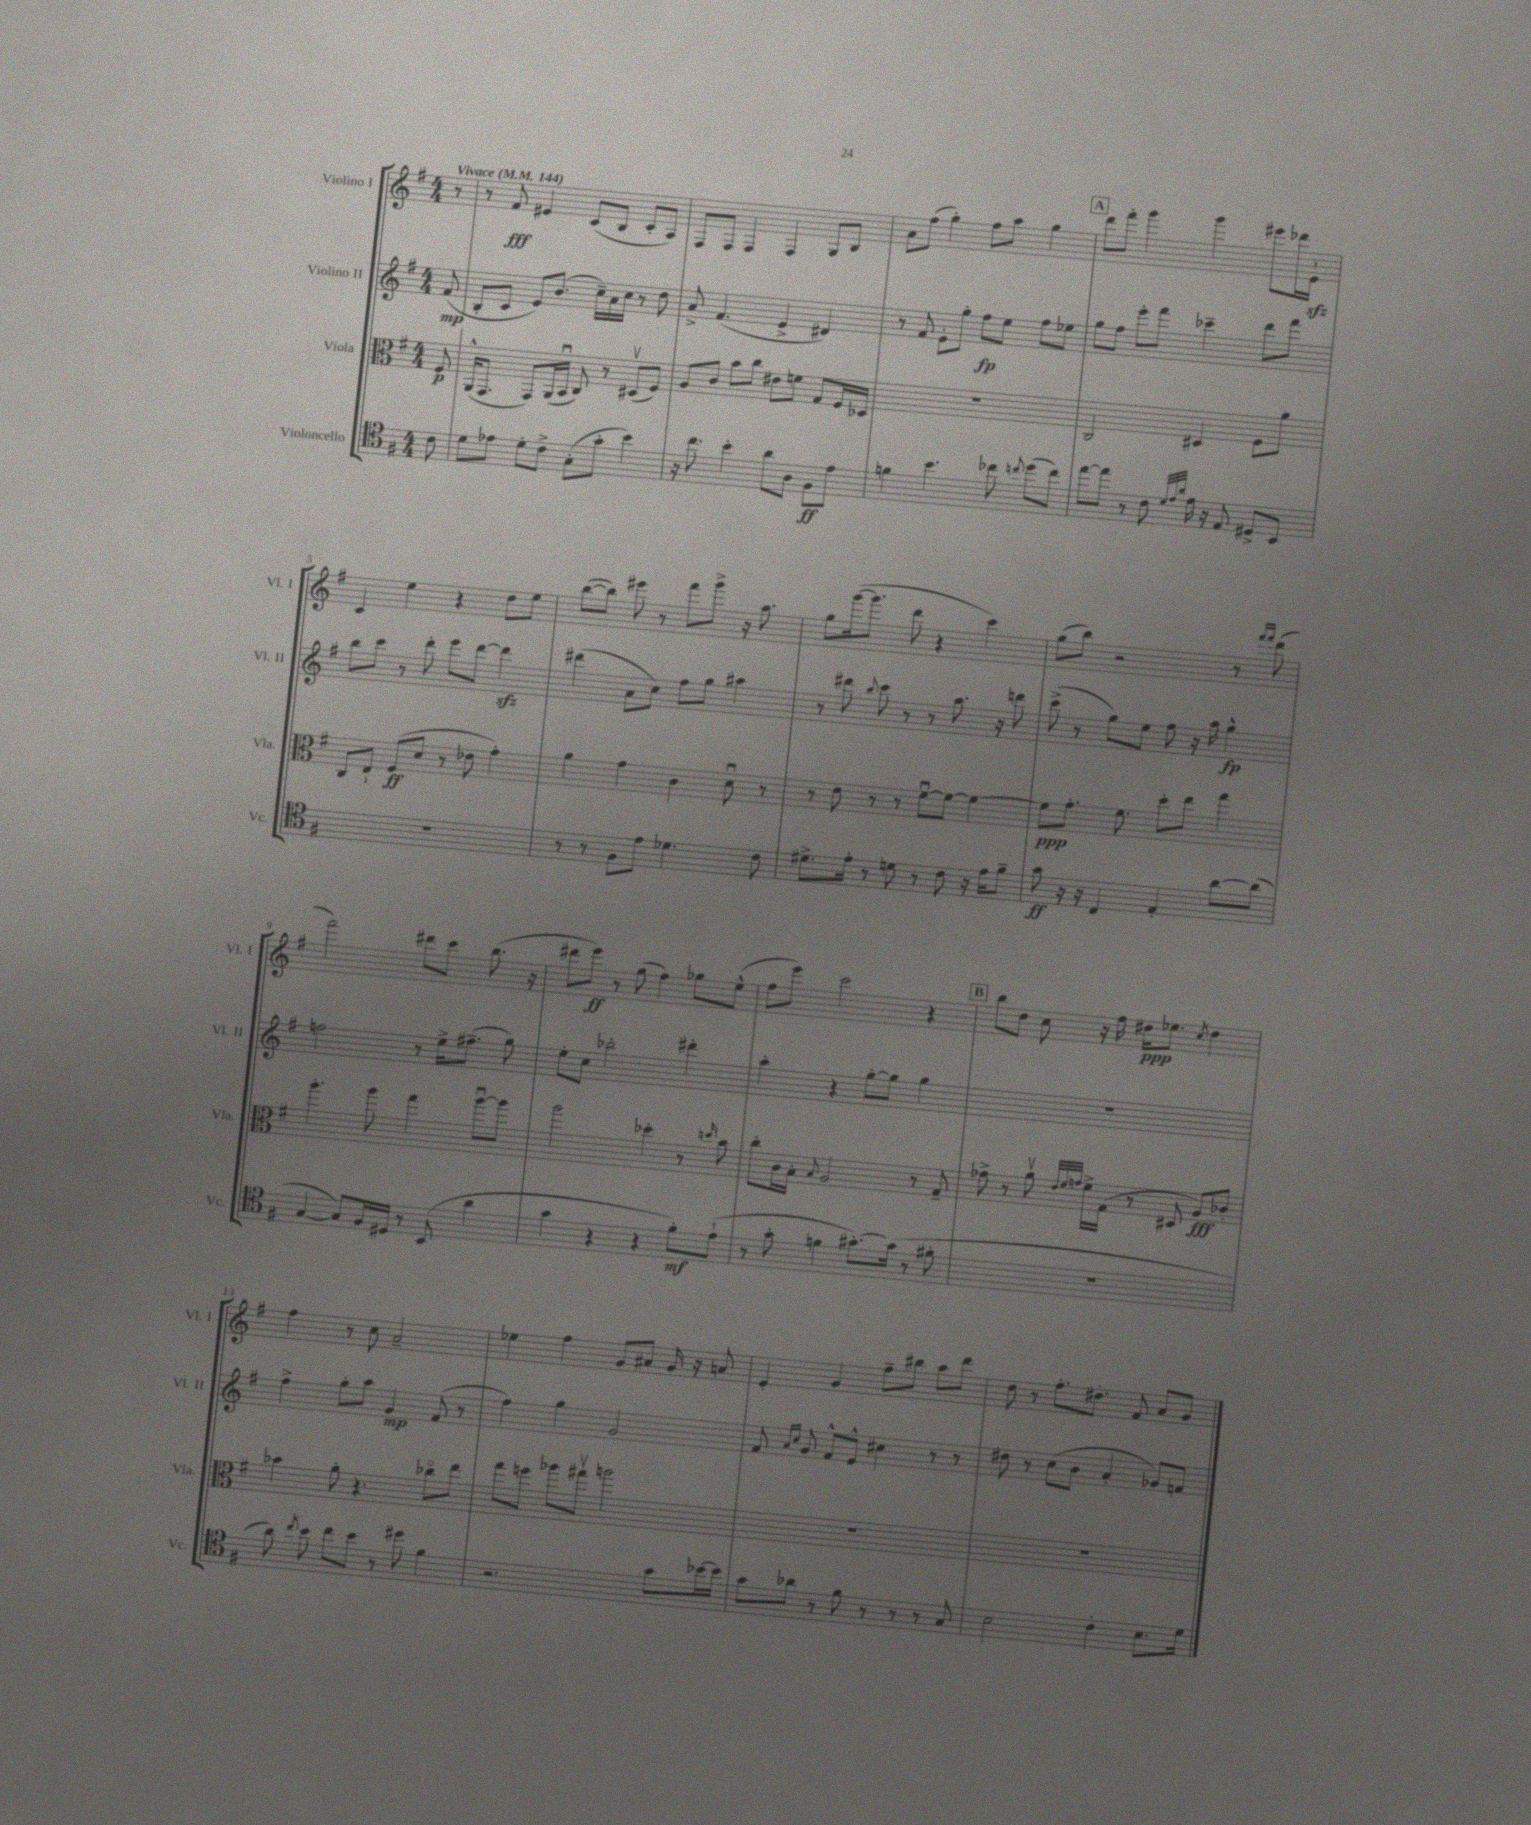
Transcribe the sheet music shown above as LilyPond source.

<<
\new StaffGroup <<
\new Staff = "s0" \with { instrumentName = "Violino I" shortInstrumentName = "Vl. I" } {
    \clef treble \key g \major \numericTimeSignature \time 4/4 \partial 8 \tempo "Vivace" 4 = 144
    \autoBeamOff r8 |
    r8 fis'8\fff eis'4 c'8[( b8] c'8[-. a8]) |
    fis8[ fis8] fis4 fis4 g8[ b8] |
    a'8[ fis''8]( g''4-.) fis''8[ a''8] g''4 |
    \mark \markup { \box "A" } d'''8[ fis'''8]-. g'''4 g'''4 eis'''8[ des'''16 e'16]-!\sfz |
    c'4 e''4 r4 d''8[ e''8] |
    b''8[~( b''8]) eis'''8 r8 fis'''8[ g'''8]-> r16 a''8. |
    g''8[ g'''16~( g'''8.] d'''8 r4 c'''4) |
    g''8[( b''8]) r2 r8 \grace { fis'''16[ fis'''16] } d'''8( |
    fis'''2) dis'''8[ c'''8] b''8.( r16 |
    dis'''8[ e'''8]\ff) r8 g''8( fis''4) ges''8[ e''8]-^( |
    fis''8[ e'''8]) c'''2 r4 |
    \mark \markup { \box "B" } b''8[ d''8] c''8 r16 fis''16 dis''16[\ppp ees''8.] \acciaccatura { c''8 } dis''4 |
    fis''4 r8 c''8 a'2-- |
    ees''4 fis''4 g'8[ ais'8] g'16 r16 a'8 |
    e'4-. g'4 fis''8[-- bis''8] a''8[ d'''8] |
    d''8 r8 fis''8.[-. dis''8.]-. fis'8 a'8[ g'8] \bar "|." |
}
\new Staff = "s1" \with { instrumentName = "Violino II" shortInstrumentName = "Vl. II" } {
    \clef treble \key g \major \numericTimeSignature \time 4/4 \partial 8
    \autoBeamOff fis'8\mp( |
    b8[-. c'8] e'8[) b'8.]( c''16[--) a'16 c''16] r8 d''8 |
    a'8-> fis'4.( e'4-> dis'4) |
    r8 fis'8 e'8[-. g''8]-. fis''8[\fp e''8] fis''8[ ees''8] |
    \mark \markup { \box "A" } g''8[ fis''8] e'''8[-. fis'''8] ces'''4-- d'''8[ fis'''8] |
    b''8[ c'''8] r8 d'''8-. e'''8[ d'''8]~ d'''4\sfz |
    dis'''4( a'8[ c''8]) fis''8[ g''8] ais''4 |
    r8 dis'''8 \appoggiatura { b''8 } c'''8 r8 r8 a''8. r16 d'''8 |
    c'''8->( r8 g''8[) e''8] fis''8 r16 a''16 g''4-^\fp |
    f''2 r8 e''16[-> fis''8.]--( g''8) |
    e''8[-. c''8] bes''2-. dis'''4-. |
    a''4-. r4 g''8[~-. g''8] g''4 |
    \mark \markup { \box "B" } R1 |
    fis''4-> g''8[-. a''8] g'4\mp fis'8( r8 |
    fis''4) g''4 g'2 |
    fis'8 \grace { a'16[ c''16] } g'8 fis'8[-^ e'8]-^ cis''4 r8 r8 |
    dis''8 r8 c''8[( b'8] a'4-. ges'8[) f'8] \bar "|." |
}
\new Staff = "s2" \with { instrumentName = "Viola" shortInstrumentName = "Vla." } {
    \clef alto \key g \major \numericTimeSignature \time 4/4 \partial 8
    \autoBeamOff fis8\p |
    a,16[-^( g,8.] g,8[) a,16( b,16]\downbow c8) r8 dis8[\upbow( fis8]) |
    a8[ c'8] b'8[ c''8] eis'8[ f'8] g8[ fis16 des16] |
    R1 |
    \mark \markup { \box "A" } c2 dis4 fis8[ a'8] |
    c8[ e8]-! fis8[\ff( d'8] r8 ees'8 g'4-.) |
    a'4 g'4 c'4 d'8\downbow r8 |
    r8 e'8 r8 r8 fis'8[~\downbow fis'8]~ fis'4~ |
    fis'8[\ppp g'8.]-. fis'8. d''8[-. e''8] g''4 |
    a''4.-. a''8 g''4 a''8[~\downbow a''8] |
    a''2 des''4-. r8 \grace { d''16 } b'8 |
    c''8[-. c'16 b16]-. \appoggiatura { b8 } a2 r8 g8-- |
    \mark \markup { \box "B" } ges'8-> r8 a'8\upbow \grace { e'32[ fis'32 g'32] } fis'16[-> g16]( r8 dis8 a8[\fff) ces'8]-. |
    bes'4 a'8-. r4. ces''8[\flageolet e''8] |
    g''8[ f''8] aes''8[ gis''8]\upbow a''2 |
    R1 |
    R1 \bar "|." |
}
\new Staff = "s3" \with { instrumentName = "Violoncello" shortInstrumentName = "Vc." } {
    \clef tenor \key g \major \numericTimeSignature \time 4/4 \partial 8
    \autoBeamOff c'8 |
    d'8[ ees'8] d'8[-. c'8]-> g8[-.( g'8]-. b'4) |
    r16 c''8. b'4-. a'8[ a8] fis8[\ff e'8] |
    f'4 b'4. ces''8 \appoggiatura { c''8 } d''8[( c''8]) |
    \mark \markup { \box "A" } e''8[~ e''8] r8 c'8 \grace { d'32[ e'32 a'32] } e'16 r16 e8 dis8[-> b,8] |
    R1 |
    r8 r8 fis8[ e'8] des'4. c'8 |
    dis'8.[-> e'16]-. r8 d'8 r8 c'8 r16 e'16[ fis'8]-- |
    g'8\ff r16 r16 c4 e4-. a'8[~ a'8]( |
    g4~ g8[) fis16 dis16] r8 b,8( a'4 |
    g'4 r4 r4 fis'8[-.\mf) e'8]-!( |
    r8 g'8-. f'4 gis'8.[~-.) gis'16]( r8 fis'8-. |
    \mark \markup { \box "B" } R1 |
    a'8) \acciaccatura { c''8 } b'8 c''8[ b'8] r8 dis''8 fis'4 |
    r2. g'8[ bes'16~ bes'16] |
    g'8[ aes'8] r8 fis'8 r8 r8 r8 g8 |
    b2 c'4-. b8.[ d'16] \bar "|." |
}
>>
>>
